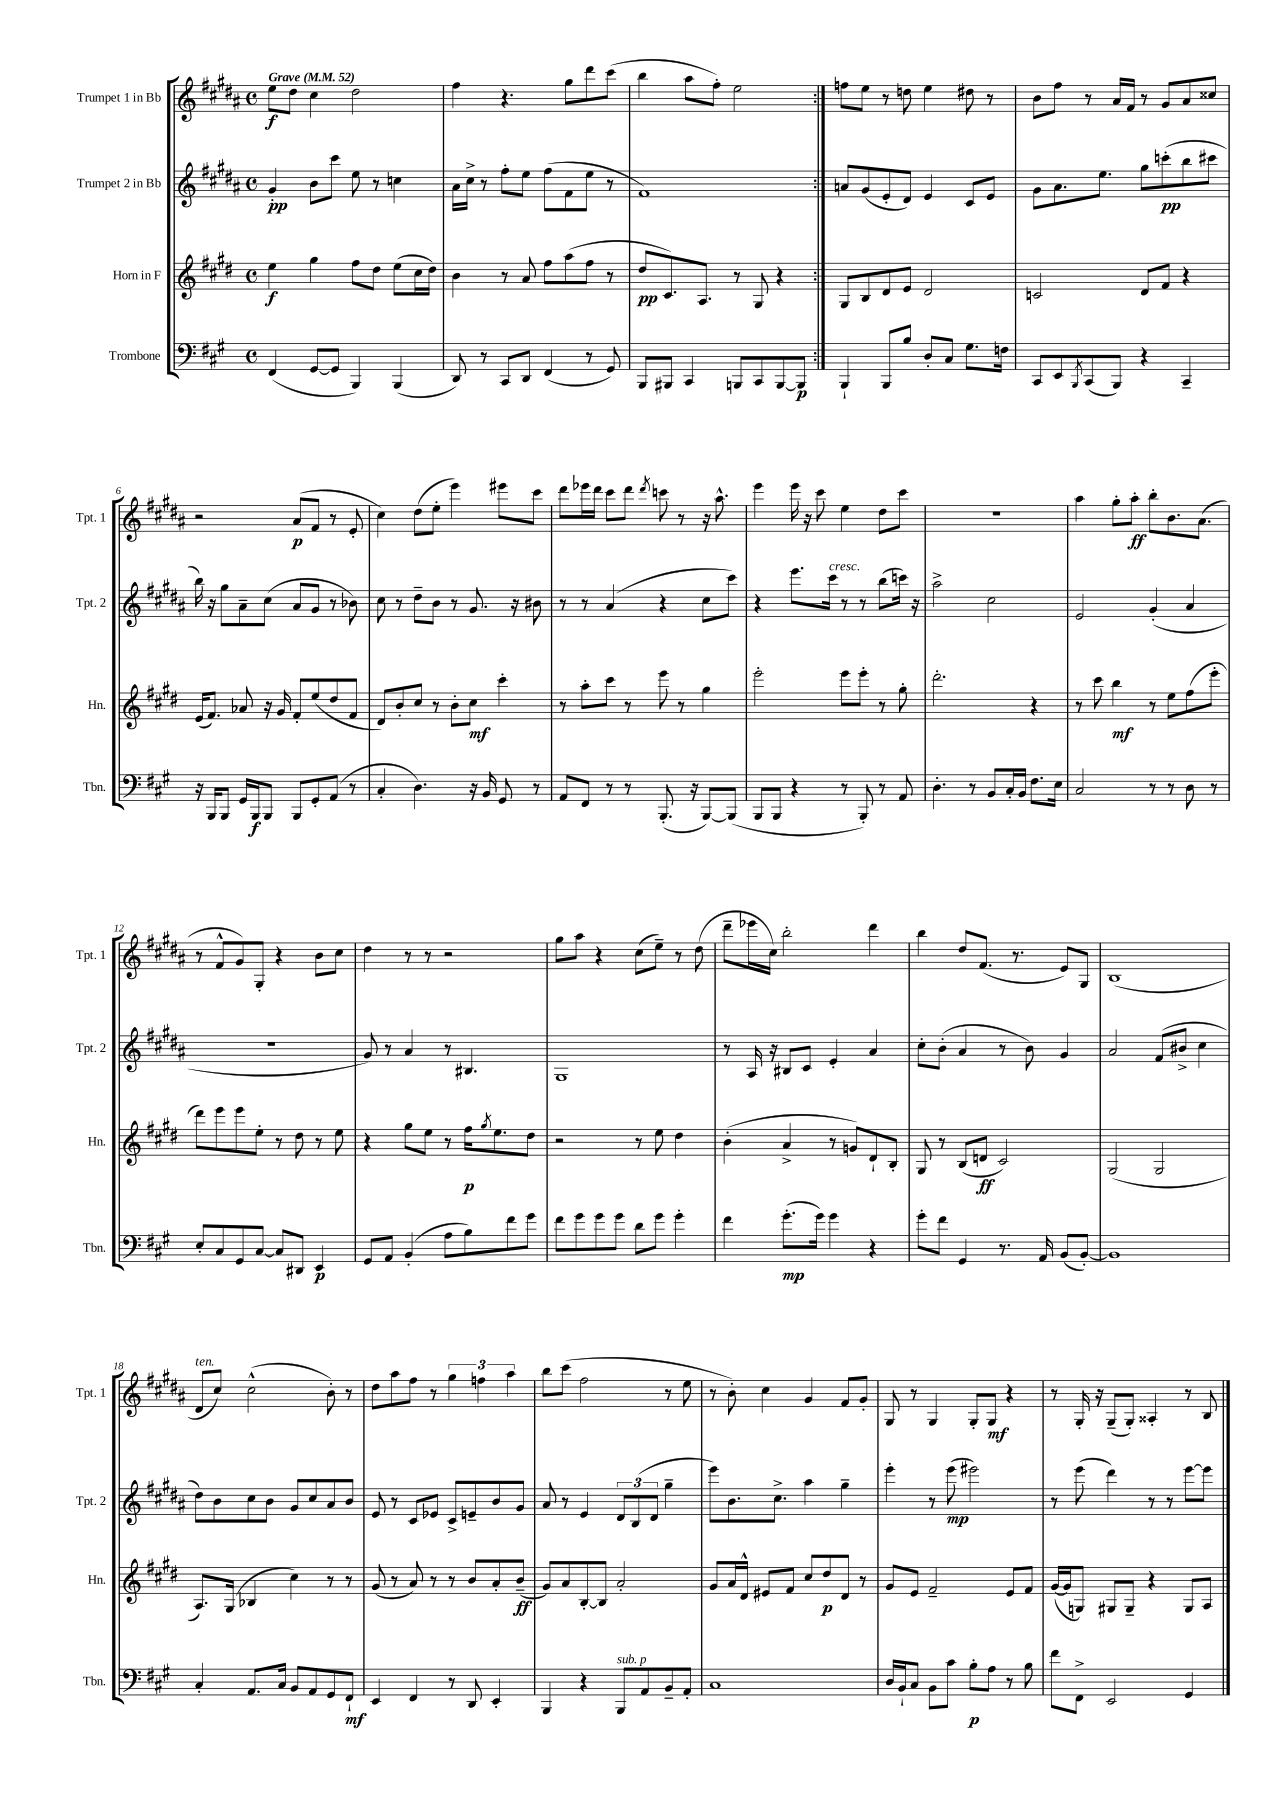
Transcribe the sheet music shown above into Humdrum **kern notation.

**kern	**kern	**kern	**kern
*staff4	*staff3	*staff2	*staff1
*clefF4	*clefG2	*clefG2	*clefG2
*k[f#c#g#]	*k[f#c#g#d#]	*k[f#c#g#d#a#]	*k[f#c#g#d#a#]
*M4/4	*M4/4	*M4/4	*M4/4
*met(c)	*met(c)	*met(c)	*met(c)
*MM52	*MM52	*MM52	*MM52
(4FF#	4ee	4g#'	8ee
.	.	.	8dd#
[8GG#	4gg#	8b	4cc#
8GG#]	.	8ccc#	.
4BBB)	8ff#	8ee	2dd#
.	8dd#	8r	.
(4BBB	(8ee	4cc	.
.	16cc#	.	.
.	16dd#)	.	.
=	=	=	=
8DD)	4b	16a#	4ff#
.	.	16cc#^	.
8r	.	8r	.
8CC#	8r	8ff#'	4.r
8DD	8a	8ee	.
(4FF#	8ff#	(8ff#	.
.	(8aa	8f#	8gg#
8r	8ff#	8ee	8ddd#
8GG#)	8r	8r	(8ccc#
=	=	=	=
8BBB	8dd#	1f#)	4bb
8BBB#	8.c#)	.	.
4CC#	.	.	8aa#
.	8.A	.	.
.	.	.	8ff#')
8BBB	8r	.	2ee
8CC#	8G#	.	.
[8BBB	4r	.	.
8BBB]	.	.	.
=:|!	=:|!	=:|!	=:|!
4BBB`	8G#	8a	8ff
.	8B	(8g#	8ee
8BBB	8d#	8e'	8r
8B	8e	8d#)	8dd
8D'	2d#	4e	4ee
8C#	.	.	.
8.G#	.	8c#	8dd#
.	.	8e	8r
16F	.	.	.
=	=	=	=
8CC#	2c	8g#	8b
8EE	.	8.a#	8ff#
8qBBB	.	.	.
(8CC#	.	.	8r
.	.	8.ee	.
8BBB)	.	.	16a#
.	.	.	16f#
4r	8d#	8gg#	8r
.	8f#	(8ccc'	8g#
4CC#~	4r	8bb	8a#
.	.	8ccc#	8cc##
=	=	=	=
16r	(16e	16bb)	2r
16BBB	8.f#)	16r	.
8BBB	.	8gg#	.
16GG#	8a-	8a#~	.
16BBB	.	.	.
8BBB	16r	(8cc#	.
.	16g#	.	.
8BBB	8f#'	8a#	(8a#
8GG#'	(8ee	8g#	8f#
(8AA	8dd#	8r	8r
8r	8f#	8b-)	8e'
=	=	=	=
4C#'	8d#)	8cc#	4cc#)
.	8b'	8r	.
4.D)	8cc#	8dd#~	(8dd#
.	8r	8b	8ee'
.	8b'	8r	4eee)
16r	8cc#	8.g#	.
16BB	.	.	.
8GG#	4ccc#'	.	8eee#
.	.	16r	.
8r	.	8b#	8ccc#
=	=	=	=
8AA	8r	8r	8ddd#
8FF#	8aa'	8r	16eee-
.	.	.	16ddd#
8r	8ccc#	(4a#	8ccc#
8r	8r	.	8ddd#
.	.	.	8qddd#
(8.BBB'	8eee	4r	8ccc
.	8r	.	8r
16r	.	.	.
[8BBB)	4gg#	8cc#	16r
.	.	.	8.aa#^^
(8BBB]	.	8ccc#)	.
=	=	=	=
8BBB	2eee'	4r	4eee
8BBB	.	.	.
4r	.	8.eee	16eee
.	.	.	16r
.	.	.	8ccc#
.	.	16ccc#	.
8r	8eee	8r	4ee
8BBB')	8eee'	8r	.
8r	8r	(8bb	8dd#
8AA	8gg#'	16ccc)	8ccc#
.	.	16r	.
=	=	=	=
4.D'	2.ddd#'	2aa#^	1r
8r	.	.	.
8BB	.	2cc#	.
16C#'	.	.	.
16BB	.	.	.
8.F#	4r	.	.
16E	.	.	.
=	=	=	=
2C#	8r	2e	4aa#
.	8ccc#	.	.
.	4bb	.	8gg#'
.	.	.	8aa#'
8r	8r	(4g#'	8bb'
8r	8ee	.	8.b
8D	(8ff#	4a#	.
.	.	.	(8.a#
8r	8eee'	.	.
=	=	=	=
8E'	8ddd#)	1r	8r
8C#	8eee	.	8f#^^
8GG#	8eee	.	8g#)
[8C#	8ee'	.	8G#'
8C#]	8r	.	4r
8DD#	8dd#	.	.
4EE	8r	.	8b
.	8ee	.	8cc#
=	=	=	=
8GG#	4r	8g#)	4dd#
8AA	.	8r	.
(4BB'	8gg#	4a#	8r
.	8ee	.	8r
8A	8r	8r	2r
8B)	16ff#	4.B#	.
.	8qgg#	.	.
.	8.ee	.	.
8f#	.	.	.
8g#	8dd#	.	.
=	=	=	=
8f#	2r	1G#	8gg#
8g#	.	.	8aa#
8g#	.	.	4r
8g#	.	.	.
8d	8r	.	(8cc#
8g#	8ee	.	8ee~)
4g#'	4dd#	.	8r
.	.	.	(8dd#
=	=	=	=
4f#	(4b'	8r	8ddd#~
.	.	16A#	16eee-
.	.	16r	16cc#)
(8.g#'	4a^	8B#	2bb'
.	.	8c#	.
16g#)	.	.	.
4g#	8r	4e'	.
.	8g)	.	.
4r	8d#`	4a#	4ddd#
.	8B'	.	.
=	=	=	=
8g#'	8G#	8cc#'	4bb
8f#	8r	(8b'	.
4GG#	(8B	4a#	8dd#
.	8d	.	(8.f#
8.r	2c#)	8r	.
.	.	.	8.r
.	.	8b)	.
16AA	.	.	.
(8BB	.	4g#	8e)
[8BB')	.	.	8G#
=	=	=	=
1BB]	(2G#	2a#	(1B
.	2G#	(8f#	.
.	.	8b#^	.
.	.	4cc#	.
=	=	=	=
4C#'	8.A)	8dd#)	8d#
.	.	8b	8cc#)
.	(16G#	.	.
8.AA	4B-	8cc#	(2cc#^^
.	.	8b	.
16C#	.	.	.
8BB	4cc#)	8g#	.
8AA	.	8cc#	.
8GG#	8r	8a#	8b')
8FF#`	8r	8b	8r
=	=	=	=
4EE	(8g#	8e	8dd#
.	8r	8r	8aa#
4FF#	8a)	8c#	8ff#
.	8r	8e-	8r
8r	8r	8c#^	6gg#
8DD	8b	8e~	.
.	.	.	6ff
4EE'	8a'	8b	.
.	.	.	6aa#
.	(8b~	8g#	.
=	=	=	=
4BBB	8g#)	8a#	8bb
.	8a	8r	(8ccc#
4r	[8B'	4e	2ff#
.	8B]	.	.
8BBB	2a'	12d#	.
.	.	(12B	.
8AA	.	.	.
.	.	12d#	.
8BB~	.	4gg#~	8r
8AA'	.	.	8ee
=	=	=	=
1C#	8g#	8eee)	8r
.	16a	8.b	8b')
.	16d#^^	.	.
.	8e#	.	4cc#
.	.	8.cc#^	.
.	8f#	.	.
.	8cc#	4aa#	4g#
.	8dd#	.	.
.	8d#	4gg#~	8f#
.	8r	.	8g#'
=	=	=	=
16D	8g#	4eee'	8G#
16BB`	.	.	.
8C#	8e	.	8r
8BB	2f#~	8r	4G#
8c#	.	(8eee	.
8B'	.	2eee#)	8G#'
8A	.	.	8G#
8r	8e	.	4r
8B	8f#	.	.
=	=	=	=
8f#	([16g#	8r	8r
.	16g#]	.	.
8FF#^	8G)	(8eee	16G#'
.	.	.	16r
2EE	8G#	4ddd#)	(8G#~
.	8G#~	.	8G#')
.	4r	8r	4A##'
.	.	8r	.
4GG#	8G#	[8eee	8r
.	8A	8eee]	8B
==	==	==	==
*-	*-	*-	*-
